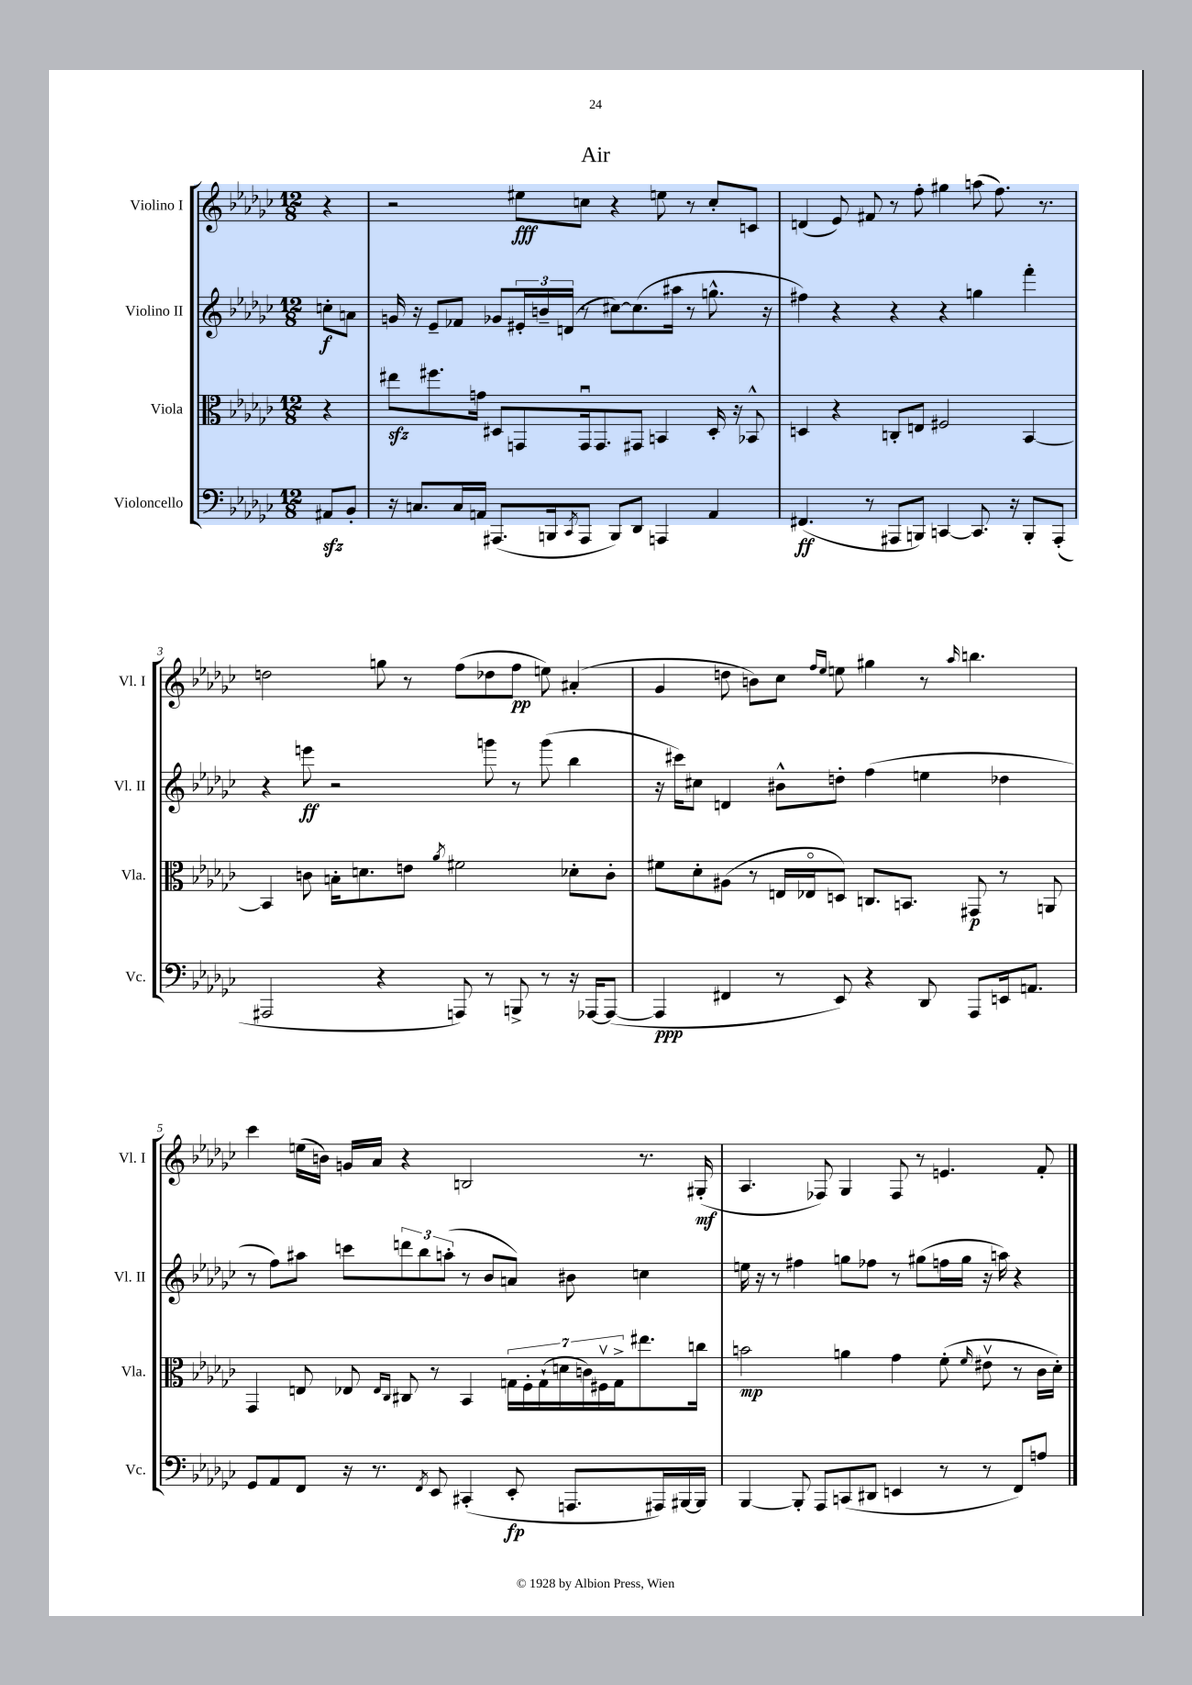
\header { title = "Air" }
<<
\new StaffGroup <<
\new Staff = "s0" \with { instrumentName = "Violino I" shortInstrumentName = "Vl. I" } {
    \clef treble \key ges \major \numericTimeSignature \time 12/8 \partial 4
    r4 |
    r2 eis''8\fff c''8 r4 e''8 r8 c''8-. c'8 |
    d'4( ees'8) fis'8 r8 f''8-. gis''4 a''8( f''8.) r8. |
    d''2 g''8 r8 f''8( des''8 f''8\pp e''8) ais'4-.( |
    ges'4 d''8 b'8) ces''8 \grace { f''16 ees''16 } e''8 gis''4 r8 \grace { aes''16 } b''4. |
    ces'''4 e''16( b'16) g'16 aes'16 r4 b2 r8. gis16-.\mf( |
    aes4. fes8) ges4 fes8 r8 e'4. f'8-. \bar "|." |
}
\new Staff = "s1" \with { instrumentName = "Violino II" shortInstrumentName = "Vl. II" } {
    \clef treble \key ges \major \numericTimeSignature \time 12/8 \partial 4
    c''8-.\f a'8 |
    g'16 r16 ees'8-- fes'8 ges'8 \tuplet 3/2 { eis'16-. b'16-- d'16( } r8 cis''8~) cis''8.( ais''16 r8 g''8.-^ r16 |
    fis''4) r4 r4 r4 g''4 f'''4-. |
    r4 e'''8\ff r2 g'''8 r8 g'''8( bes''4 |
    r16 cis'''16) cis''8 d'4 bis'8-^ d''8-. f''4( e''4 des''4 |
    r8 f''8) ais''8 c'''8 \tuplet 3/2 { d'''8 bes''8 a''8-.( } r8 bes'8 a'8) bis'8 c''4 |
    e''16 r16 r8 fis''4 g''8 fes''8 r8 gis''8( f''16 gis''16 r16 a''16) r4 \bar "|." |
}
\new Staff = "s2" \with { instrumentName = "Viola" shortInstrumentName = "Vla." } {
    \clef alto \key ges \major \numericTimeSignature \time 12/8 \partial 4
    r4 |
    eis''8\sfz fis''8. g'16 dis8 g,8 g,16\downbow g,8. gis,8 b,4 dis16-. r16 bes,8-^ |
    d4 r4 c8-. e8 fis2 bes,4~ |
    bes,4 c'8 b16-. d'8. e'8 \acciaccatura { aes'8 } fis'2 des'8-. c'8-. |
    fis'8 des'8-. ais8( r8 e16 ees16\flageolet d8) c8. b,8. gis,8\p r8 a,8 |
    ges,4 e8 ees8 \grace { ees16 ces16 } cis8 r8 bes,4 \tuplet 7/4 { g16 f16-. g16-!( d'16 c'16) fis16\upbow g16-> } eis''8. c''16 |
    b'2\mp a'4 ges'4 f'8-.( \grace { f'16 } eis'8\upbow r8 ces'16 des'16-.) \bar "|." |
}
\new Staff = "s3" \with { instrumentName = "Violoncello" shortInstrumentName = "Vc." } {
    \clef bass \key ges \major \numericTimeSignature \time 12/8 \partial 4
    ais,8\sfz bes,8-. |
    r16 c8. c16 a,16 ais,,8.( b,,16 \acciaccatura { ces,8 } ais,,8 b,,8) des,8 a,,4 a,4 |
    fis,4.\ff( r8 ais,,8 b,,8) c,4~ c,8. r16 b,,8-. ais,,8-.( |
    ais,,2 r4 a,,8) r8 b,,8-> r8 r16 aes,,16~ aes,,8~( |
    aes,,4\ppp fis,4 r8 ees,8) r4 des,8 aes,,8 e,16 a,8. |
    ges,8 aes,8 f,8 r16 r8. \acciaccatura { f,8 } ees,8 cis,4-.( ees,8-.\fp a,,8. ais,,16) bis,,16~ bis,,16 |
    bes,,4~ bes,,8-. aes,,8 c,8( dis,8 e,4 r8 r8 f,8) a8 \bar "|." |
}
>>
>>
